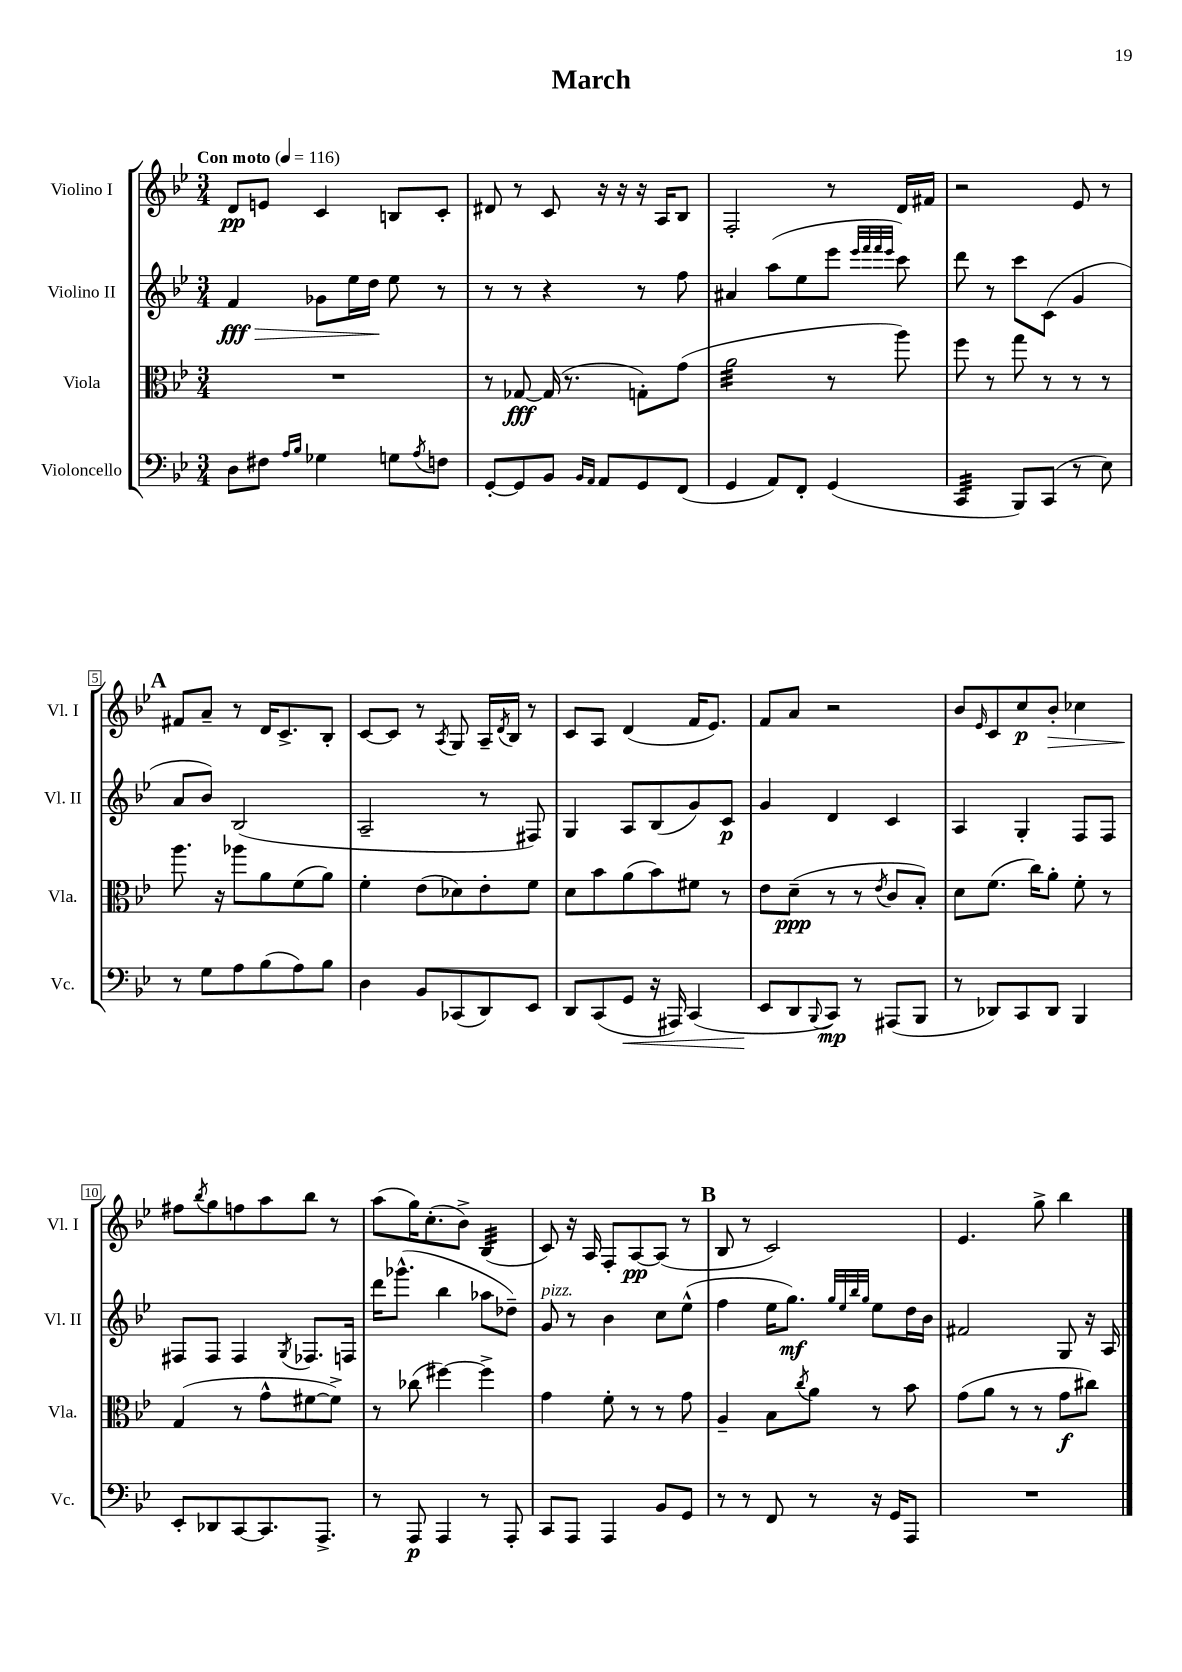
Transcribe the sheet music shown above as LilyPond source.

\header { title = "March" }
<<
\new StaffGroup <<
\new Staff = "s0" \with { instrumentName = "Violino I" shortInstrumentName = "Vl. I" } {
    \clef treble \key bes \major \numericTimeSignature \time 3/4 \tempo "Con moto" 4 = 116
    d'8\pp e'8 c'4 b8 c'8-. |
    dis'8 r8 c'8 r16 r16 r16 a16 bes8 |
    f2-. r8 d'16 fis'16 |
    r2 ees'8 r8 |
    \mark \markup { \bold "A" } fis'8 a'8-- r8 d'16 c'8.-> bes8-. |
    c'8~ c'8 r8 \acciaccatura { a8 } g8 a16-- \acciaccatura { d'8 } bes16 r8 |
    c'8 a8 d'4( f'16 ees'8.) |
    f'8 a'8 r2 |
    bes'8 \grace { ees'16 } c'8 c''8\p bes'8-.\> ces''4 |
    fis''8\! \acciaccatura { bes''8 } g''8 f''8 a''8 bes''8 r8 |
    a''8( g''16) c''8.-.( bes'8->) bes4:32( |
    c'8) r16 a16 f8-. a8~\pp a8( r8 |
    \mark \markup { \bold "B" } bes8 r8 c'2) |
    ees'4. g''8-> bes''4 \bar "|." |
}
\new Staff = "s1" \with { instrumentName = "Violino II" shortInstrumentName = "Vl. II" } {
    \clef treble \key bes \major \numericTimeSignature \time 3/4
    f'4\fff\> ges'8 ees''16 d''16\! ees''8 r8 |
    r8 r8 r4 r8 f''8 |
    ais'4 a''8( ees''8 ees'''8 \grace { ees'''32 f'''32 f'''32 ees'''32 } c'''8) |
    d'''8 r8 c'''8 c'8( g'4 |
    \mark \markup { \bold "A" } a'8 bes'8) bes2( |
    a2-- r8 fis8) |
    g4 a8 bes8( g'8) c'8\p |
    g'4 d'4 c'4 |
    a4 g4-. f8 f8 |
    fis8 fis8 fis4 \acciaccatura { g8 } fes8. f16 |
    d'''16 ges'''8.-^( bes''4 aes''8 des''8--) |
    g'8^\markup { \italic "pizz." } r8 bes'4 c''8 ees''8-^( |
    \mark \markup { \bold "B" } f''4 ees''16 g''8.\mf) \grace { g''32 ees''32 bes''32 g''32 } ees''8 d''16 bes'16 |
    fis'2 g8 r16 a16 \bar "|." |
}
\new Staff = "s2" \with { instrumentName = "Viola" shortInstrumentName = "Vla." } {
    \clef alto \key bes \major \numericTimeSignature \time 3/4
    R2. |
    r8 ges8~\fff ges16( r8. g8-.) g'8( |
    a'2:32 r8 a''8) |
    f''8 r8 g''8 r8 r8 r8 |
    \mark \markup { \bold "A" } a''8. r16 aes''8 a'8 f'8( a'8) |
    f'4-. ees'8( des'8) ees'8-. f'8 |
    d'8 bes'8 a'8( bes'8) fis'8 r8 |
    ees'8 d'8--\ppp( r8 r8 \acciaccatura { ees'8 } c'8 bes8-.) |
    d'8 f'8.( c''16) a'8-. f'8-. r8 |
    g4( r8 g'8-^ fis'8~ fis'8->) |
    r8 ces''8( fis''4~) fis''4-> |
    g'4 f'8-. r8 r8 g'8 |
    \mark \markup { \bold "B" } a4-- bes8 \acciaccatura { c''8 } a'8 r8 bes'8 |
    g'8( a'8 r8 r8 g'8\f cis''8) \bar "|." |
}
\new Staff = "s3" \with { instrumentName = "Violoncello" shortInstrumentName = "Vc." } {
    \clef bass \key bes \major \numericTimeSignature \time 3/4
    d8 fis8 \grace { a16 bes16 } ges4 g8 \acciaccatura { a8 } f8 |
    g,8~-. g,8 bes,8 \grace { bes,16 a,16 } a,8 g,8 f,8( |
    g,4 a,8) f,8-. g,4( |
    c,4:32 bes,,8) c,8( r8 ees8) |
    \mark \markup { \bold "A" } r8 g8 a8 bes8( a8) bes8 |
    d4 bes,8 ces,8( d,8) ees,8 |
    d,8 c,8( g,8\< r16 ais,,16) c,4( |
    ees,8\! d,8 \appoggiatura { bes,,8 } c,8\mp) r8 ais,,8( bes,,8 |
    r8 des,8) c,8 des,8 bes,,4 |
    ees,8-. des,8 c,8~ c,8. a,,8.-> |
    r8 a,,8\p a,,4 r8 a,,8-. |
    c,8 a,,8 a,,4 bes,8 g,8 |
    \mark \markup { \bold "B" } r8 r8 f,8 r8 r16 g,16 a,,8 |
    R2. \bar "|." |
}
>>
>>
\layout { \context { \Score \override BarNumber.stencil = #(make-stencil-boxer 0.1 0.3 ly:text-interface::print) } }
